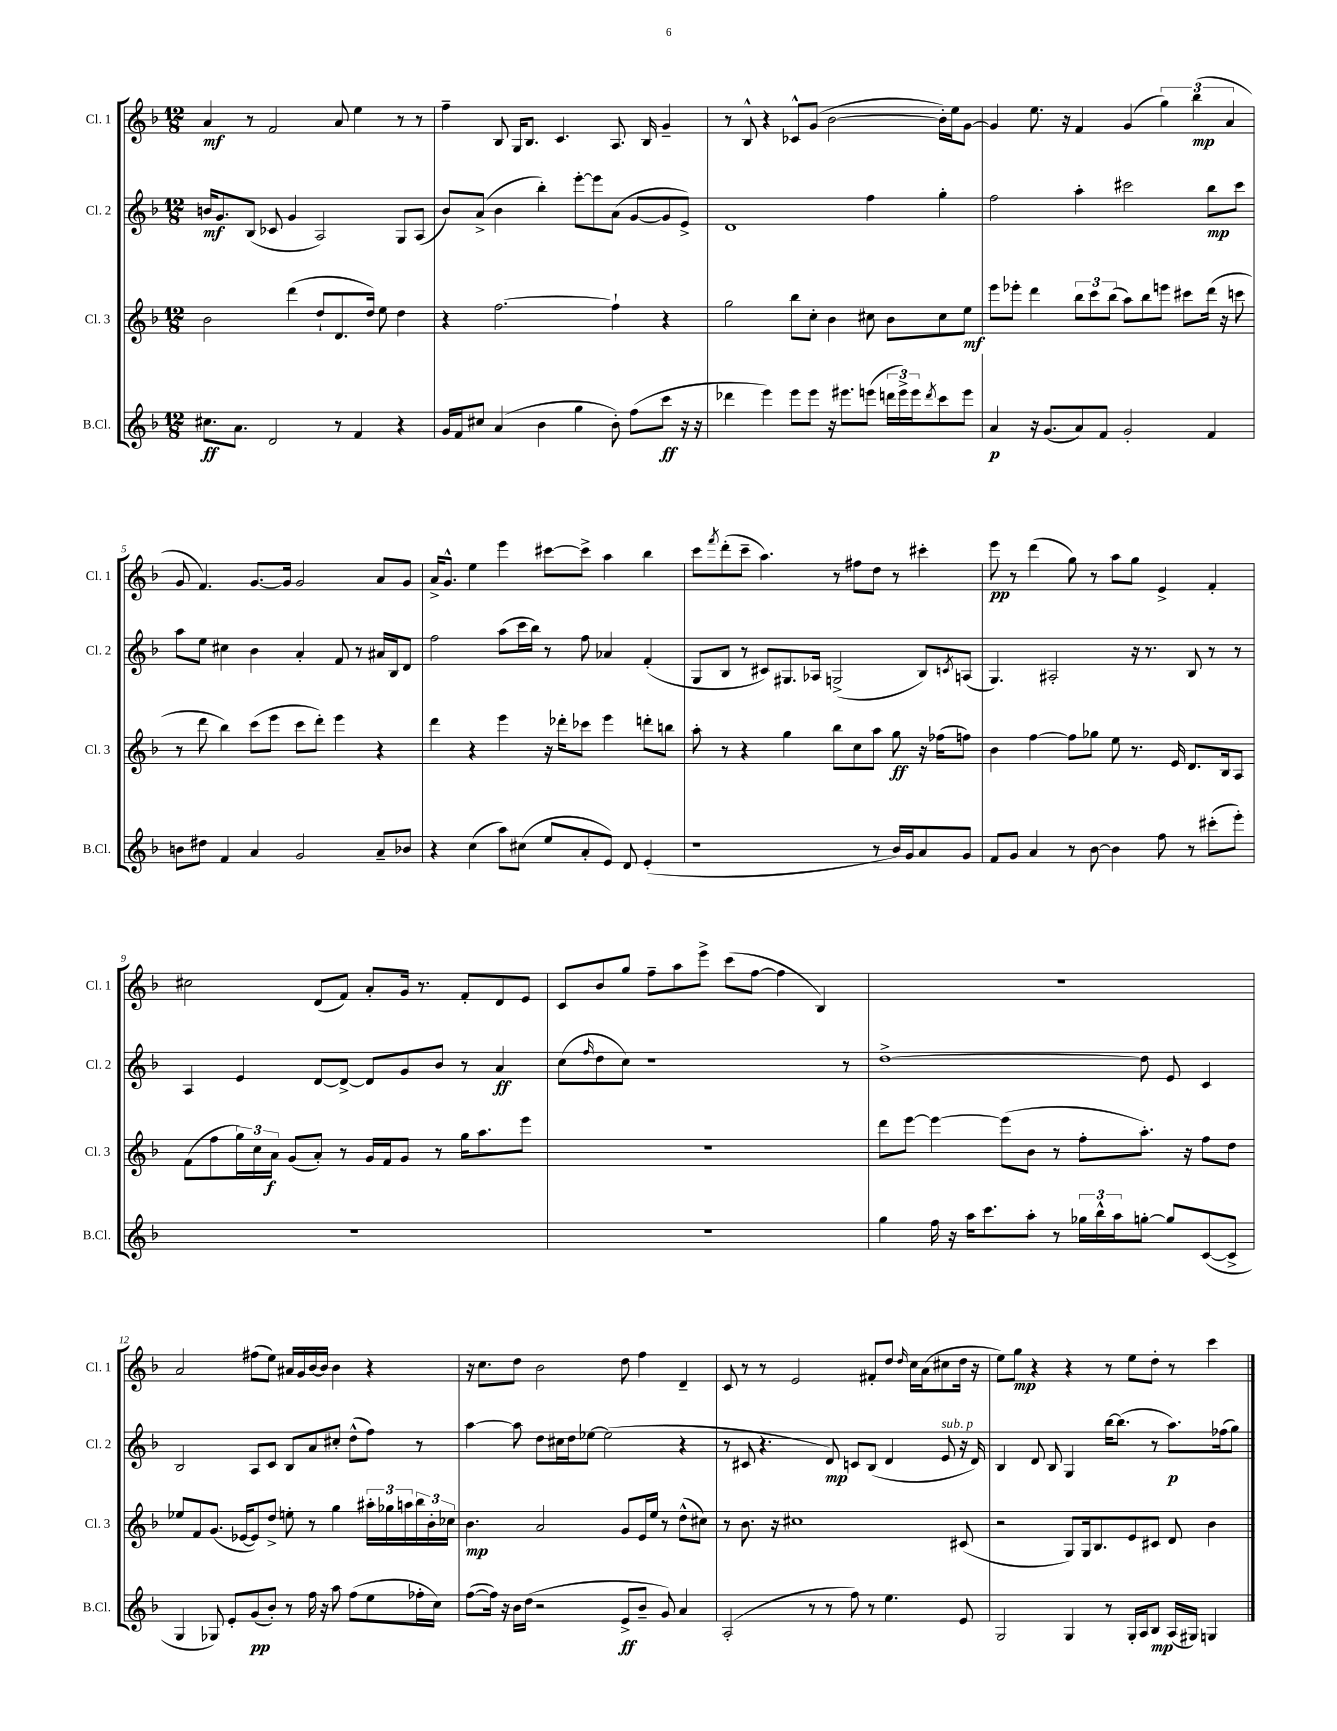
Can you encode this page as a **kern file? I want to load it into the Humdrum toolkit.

**kern	**kern	**kern	**kern
*staff4	*staff3	*staff2	*staff1
*clefG2	*clefG2	*clefG2	*clefG2
*k[b-]	*k[b-]	*k[b-]	*k[b-]
*M12/8	*M12/8	*M12/8	*M12/8
8.cc#\L	2b-\	16b/LK	4a/
.	.	8.g/	.
8.a\J	.	.	.
.	.	(8B-/J	8r
2d/	.	8c-/	2f/
.	(4ddd\	4g/	.
.	8dd`/L	2A/)	.
8r	8.d/	.	8a/
4f/	.	.	4ee\
.	16dd/Jk)	.	.
.	8ee\	.	.
4r	4dd\	8G/L	8r
.	.	(8A/J	8r
=	=	=	=
16g/LL	4r	8b-/L)	4ff~\
16f/J	.	.	.
8cc#/J	.	(8a^/J	.
(4a/	[2.ff\	4b-\	8B-/
.	.	.	16G/LK
.	.	.	8.B-/J
4b-\	.	4bb-'\)	.
.	.	.	4.c/
4gg\	.	[8eee'\L	.
.	.	8eee\]	.
8b-'\)	4ff`\]	(8a\J	8.A/
(8ff\L	.	[8g/L	.
.	.	.	16B-/
8ccc\J	4r	8g/]	4g~/
16r	.	8e^/J)	.
16r	.	.	.
=	=	=	=
4ddd-\	2gg\	1d	8r
.	.	.	8B-^^/
4eee\)	.	.	4r
8eee\L	8bb-\L	.	8c-^^/L
8eee\J	8cc'\J	.	(8g/J
16r	4b-\	.	[2b-\
8.eee#\L	.	.	.
(8eee\J	8cc#\	4ff\	.
24ddd\LL	8b-\L	.	.
24eee^\)	.	.	.
24eee\J	.	.	.
8qddd/	.	.	.
8ccc\	8cc#\	4gg'\	16b-'\]LL)
.	.	.	16ee\J
8eee\J	8ee\J	.	[8g\J
=	=	=	=
4a/	8eee\L	2ff\	4g/]
.	8eee-'\J	.	.
16r	4ddd\	.	8.ee\
(8.g/L	.	.	.
.	.	.	16r
8a/)	12bb-\L	4aa'\	4f/
.	12ccc\	.	.
8f/J	.	.	.
.	(12bb-\J	.	.
2g'/	8aa\L)	2ccc#\	(4g/
.	8bb-\	.	.
.	8eee\J	.	6gg\)
.	8ccc#\L	.	.
.	.	.	(6bb-\
4f/	(16ddd\Jk	8bb-\L	.
.	16r	.	.
.	.	.	6a/
.	8ccc\	8ccc#\J	.
=	=	=	=
8b\L	8r	8aa\L	8g/
8dd#\J	8ddd\	8ee\J	4.f/)
4f/	4bb-\)	4cc#\	.
4a/	(8ccc\L	4b-\	[8.g/L
.	8eee\J	.	.
.	.	.	16g/]Jk
2g/	8ccc\L	4a'/	2g/
.	8ddd'\J)	.	.
.	4eee\	8f/	.
.	.	8r	.
8a~/L	4r	16a#/LL	8a/L
.	.	16B-/J	.
8b-/J	.	8d/J	8g/J
=	=	=	=
4r	4ddd\	2ff\	16a^/LK
.	.	.	8.g^^/J
(4cc\	4r	.	4ee\
8aa\L)	4eee\	(8aa\L	4eee\
(8cc#\J	.	16ccc\L	.
.	.	16bb-\JJ)	.
8ee/L	16r	8r	[8ccc#\L
.	16ddd-'\LK	.	.
8a'/	8ccc-\J	8ff\	8ccc#^\]J
8e/J)	4eee\	4a-/	4aa\
8d/	.	.	.
(4e'/	8ddd'\L	(4f'/	4bb-\
.	8bb\J	.	.
=	=	=	=
1r	8aa'\	8G/L	8ccc\L
.	.	.	8qfff/
.	8r	8B-/J	(8ddd'\
.	4r	8r	8ccc~\J
.	.	8c#/L)	4.aa\)
.	4gg\	8.G#/	.
.	.	16A-/Jk	.
.	8bb-\L	(2G^/	8r
.	8cc\	.	8ff#\L
8r	8aa\J	.	8dd\J
16b-/LL)	8gg\	.	8r
16g/J	.	.	.
8a/	16r	8B-/L)	4ccc#'\
.	(16ff-\LK	.	.
.	.	8qc/	.
8g/J	8ff\J)	(8A/J	.
=	=	=	=
8f/L	4b-\	4.G/)	8eee\
8g/J	.	.	8r
4a/	[4ff\	.	(4ddd\
.	.	2A#'/	.
8r	8ff\]L	.	8gg\)
[8b-\	8gg-\J	.	8r
4b-\]	8ee\	.	8aa\L
.	8.r	16r	8gg\J
.	.	8.r	.
8ff\	.	.	4e^/
.	16e/	.	.
8r	8.d/L	8B-/	.
(8ccc#'\L	.	8r	4f'/
.	16B-/k	.	.
8eee'\J)	8A/J	8r	.
=	=	=	=
1.r	(8f\L	4A/	2cc#\
.	8ff\	.	.
.	24gg\L)	4e/	.
.	24cc\	.	.
.	24a\JJ	.	.
.	(8g/L	.	.
.	8a'/J)	[8d/L	(8d/L
.	8r	8d^/_J	8f/J)
.	16g/LL	8d/]L	8a'/L
.	16f/J	.	.
.	8g/J	8g/	16g/Jk
.	.	.	8.r
.	8r	8b-/J	.
.	16gg\LK	8r	8f'/L
.	8.aa\	.	.
.	.	4a/	8d/
.	8eee\J	.	8e/J
=	=	=	=
1.r	1.r	(8cc\L	8c/L
.	.	16qqff/	.
.	.	8dd\	8b-/
.	.	8cc\J)	8gg/J
.	.	1r	8ff~\L
.	.	.	8aa\
.	.	.	8eee^\J
.	.	.	(8ccc\L
.	.	.	[8ff\J
.	.	.	4ff\]
.	.	.	4B-/)
.	.	8r	.
=	=	=	=
4gg\	8ddd\L	[1dd^	1.r
.	[8eee\J	.	.
16ff\	4eee\_	.	.
16r	.	.	.
16aa\LK	.	.	.
8.ccc\	.	.	.
.	(8eee\]L	.	.
8aa'\J	8b-\J	.	.
8r	8r	.	.
24gg-\LL	8ff'\L	.	.
24bb-^^\	.	.	.
24aa\J	.	.	.
[8gg'\J	8.aa'\J)	8dd\]	.
8gg/]L	.	8e/	.
.	16r	.	.
([8c/	8ff\L	4c/	.
8c^/]J	8dd\J	.	.
=	=	=	=
4G/	8ee-/L	2B-/	2a/
.	8f/	.	.
8G-/)	(8.g/J	.	.
8e'/L	.	.	.
.	[16e-/LK	.	.
(8g/	8e-/])	8A/L	(8ff#\L
8b-'/J)	8dd^/J	8c/J	8ee\J)
8r	8ee'\	8B-/L	16a#/LL
.	.	.	16g/
16ff\	8r	8a/	[16b-/
16r	.	.	16b-/]JJ
8aa\	4gg\	8cc#'/J	4b-\
(8ff\L	.	(8dd^^\L	.
8ee\	24aa#'\LL	8ff\J)	4r
.	24gg-\	.	.
.	24aa\	.	.
16ff-'\L	24bb-\	8r	.
.	24b-'\	.	.
16cc\JJ)	.	.	.
.	24cc-\JJ	.	.
=	=	=	=
([8ff\L	4.b-\	[4aa\	16r
.	.	.	8.cc\L
16ff\]Jk)	.	.	.
16r	.	.	.
16b-\LL	.	8aa\]	8dd\J
(16dd\JJ	.	.	.
2r	2a/	8dd\L	2b-\
.	.	16cc#\L	.
.	.	16dd\J	.
.	.	[8ee-\J	.
.	.	(2ee-\]	.
8e^/L	8g/L	.	8dd\
8b-~/J	16e/L	.	4ff\
.	16ee/JJ	.	.
8g/)	8r	.	.
4a/	(8dd^^\L	4r	4d~/
.	8cc#\J)	.	.
=	=	=	=
(2A'/	8r	8r	8c/
.	8.b-\	8c#/	8r
.	.	4.r	8r
.	16r	.	.
.	1cc#	.	2e/
8r	.	.	.
8r	.	8d/)	.
8ff\)	.	8c/L	.
8r	.	(8B-/J	8f#'/L
4.ee\	.	4d/	8dd/J
.	.	.	16qqdd/
.	.	.	16cc\LL
.	.	.	(16a\J
.	.	8e/	8cc#\
8e/	(8c#/	16r	16dd\Jk
.	.	16d/)	16r
=	=	=	=
2G/	2r	4B-/	8ee\L)
.	.	.	8gg\J
.	.	8d/	4r
.	.	8B-/	.
4G/	8G/L)	4G/	4r
.	16G/k	.	.
.	8.B-/	.	.
8r	.	[16bb-\LK	8r
.	.	(8.bb-\]J	.
16G'/LL	8e/	.	8ee\L
16A/J	.	.	.
8B-/J	8c#/J	8r	8dd'\J
(16A/LL	8d/	8.aa\L)	8r
16G#/JJ)	.	.	.
4G/	4b-\	.	4ccc\
.	.	(16ff-\k	.
.	.	8gg\J)	.
==	==	==	==
*-	*-	*-	*-
